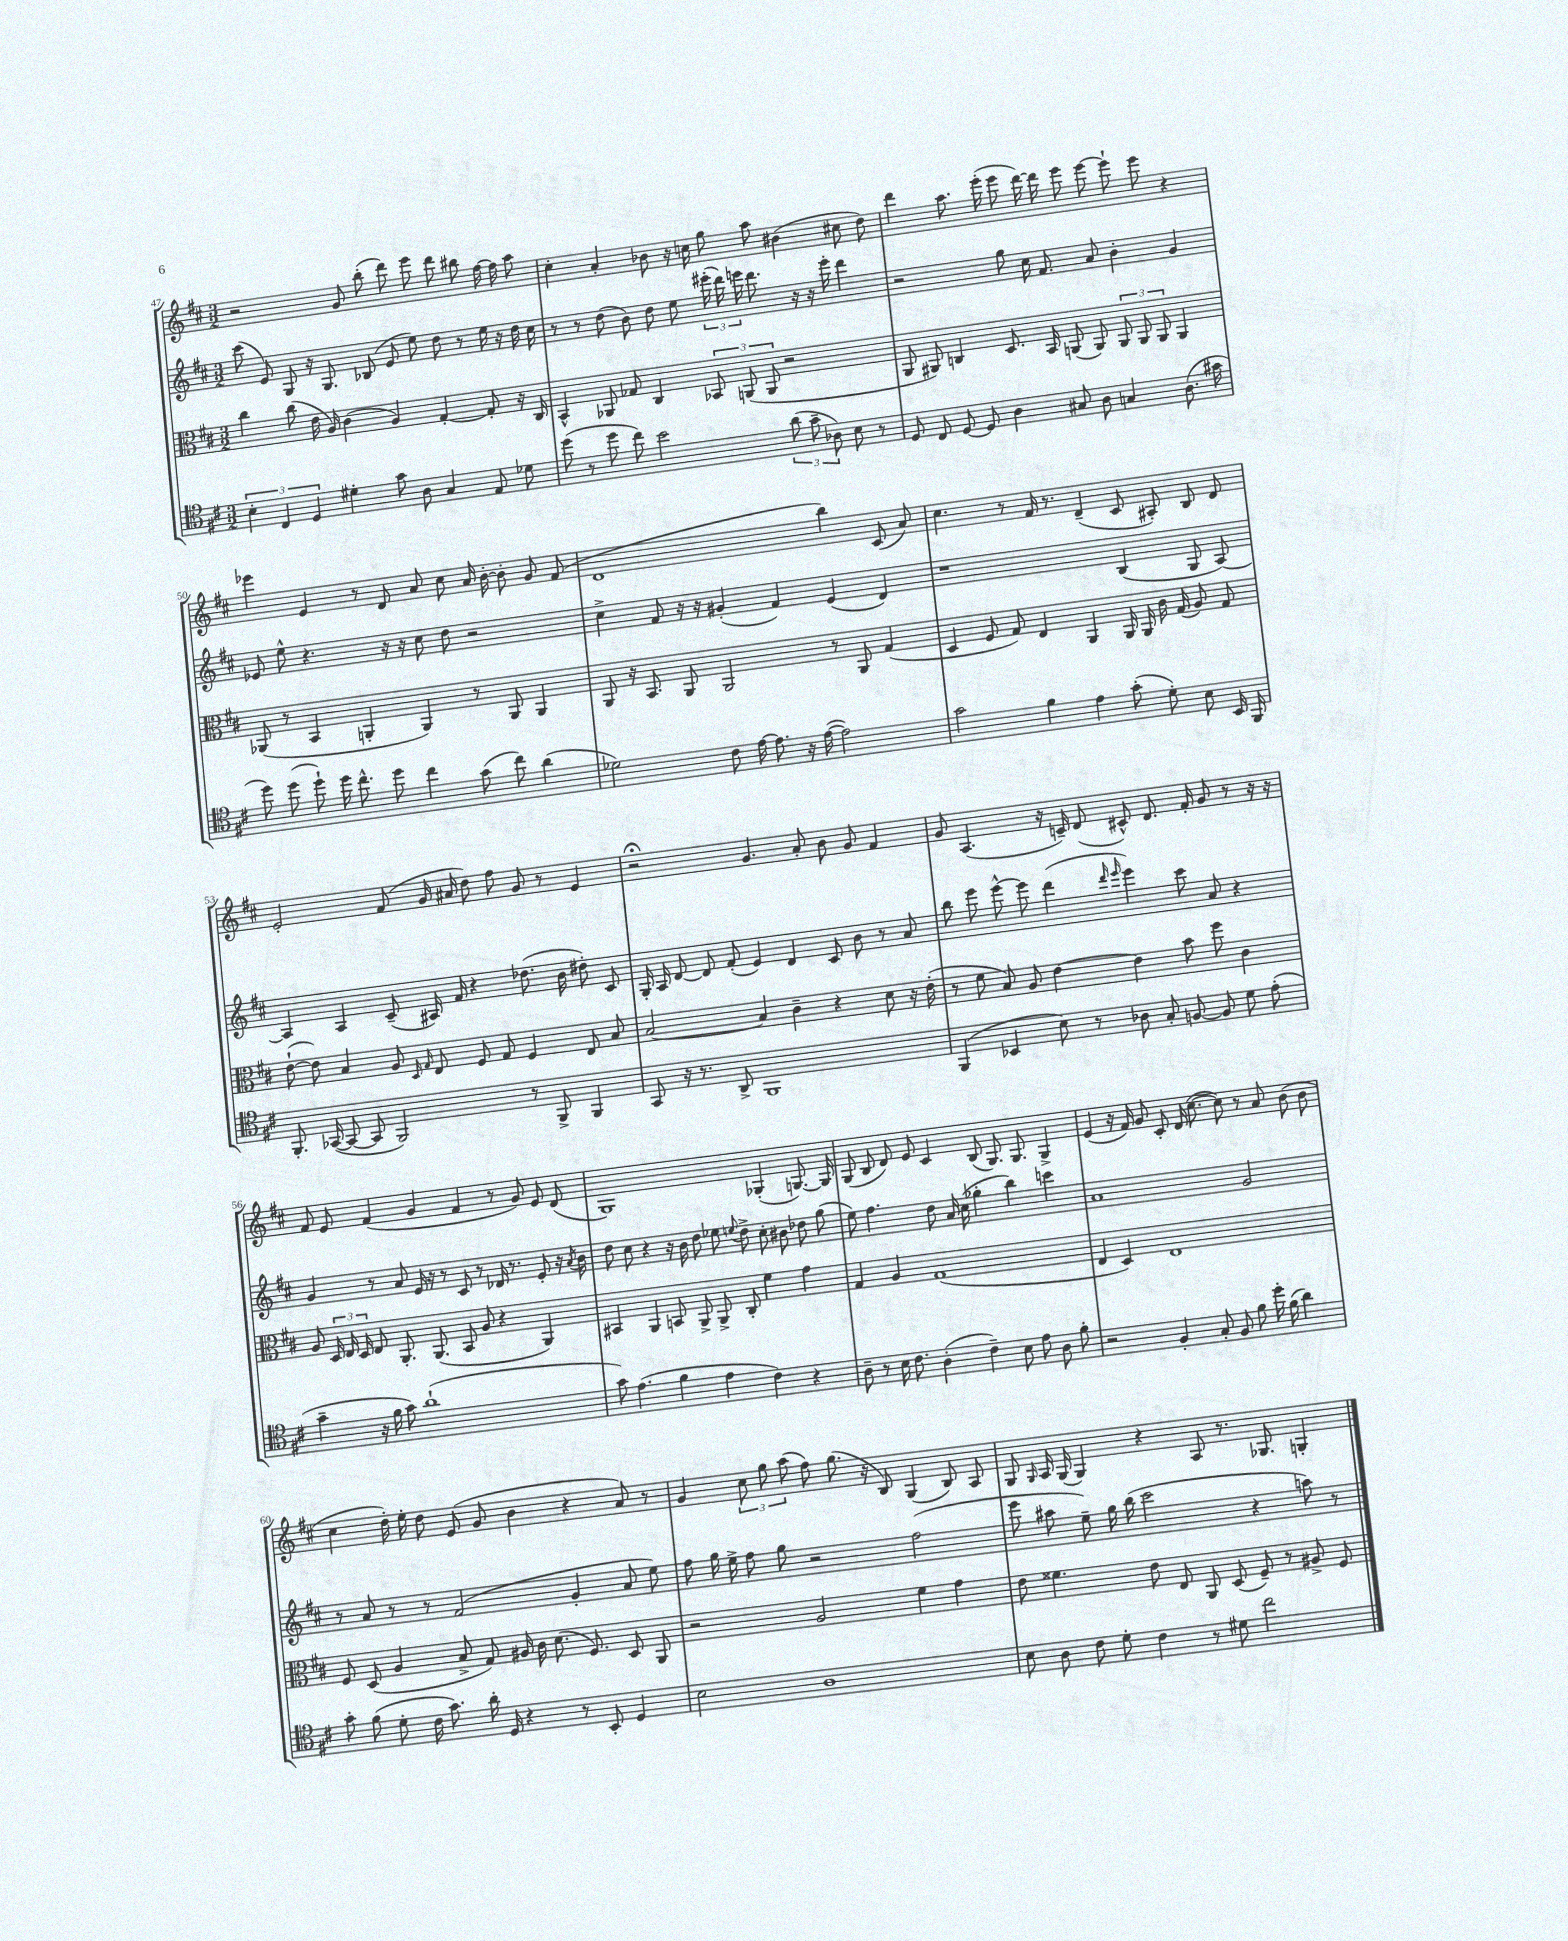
<<
\new StaffGroup <<
\new Staff = "s0" {
    \clef treble \key d \major \numericTimeSignature \time 3/2
    \autoBeamOff r2 g'8 b''8-.( d'''8) e'''8 d'''8 bis''8 fis''16~ fis''16 a''8 |
    cis''4-. a'4-. bes'8 r16 c''16 g''8 a''8 bis'4( cis''8 d''8) |
    d'''4 a''8. e'''16-.( e'''8 d'''16~) d'''16 e'''8 e'''8~ e'''8-! e'''8 r4 |
    ees'''4 e'4 r8 d'8 a'8 cis''8 a'16 b'16~-. b'8-. g'8 fis'8( |
    d'1 b''4) cis'8( a'8) |
    cis''4. r8 fis'16 r8. d'4--( cis'8 ais8-.) b8 d'8 |
    e'2-. fis'8( g'16 ais'16 d''8) fis''8 g'8 r8 e'4 |
    r2\fermata g'4. a'8-. b'8 g'8 fis'4 |
    g'8 a4.( r16 c'16--) d'8( cis'8-^) d'8. fis'16-. g'8 r8 r16 r16 |
    fis'8 e'8 fis'4( g'4 fis'4 r8 g'8) e'8 d'8( |
    g1) ges4-.( g8.~) g16 |
    g8( b8 d'8) e'8 cis'4 b8( g8.) g8. g4-> |
    e'4( r16 fis'16) g'8 cis'8-. d'16( cis''8.~ cis''8) r8 a'8 b'8( b'8 |
    cis''4 d''16-.) e''16-. d''8 e'8( g'8 b'4 r4 a'8) r8 |
    g'4 \tuplet 3/2 { cis''8 g''8 a''8( } fis''8) g''8.( r16 b8) g4( b8) a8 |
    g8 \grace { g16 } a16 g16( g4) r4 a8 r8. ges8. g4-. \bar "|." |
}
\new Staff = "s1" {
    \clef treble \key d \major \numericTimeSignature \time 3/2
    \autoBeamOff cis'''8( e'8) g8 r16 g8. bes8( e'8 e''8) d''8 r8 e''16 r16 d''16 cis''16 |
    r8 r8 d''8( b'8) d''8 e''8 \tuplet 3/2 { eis'''16-.( d'''16) e'''16 } d'''8. r16 r16 e'''16-. d'''4 |
    r2 g''8 cis''16 fis'8. a'8 b'4-. g'4 |
    ees'8 e''8-^ r4. r16 r16 cis''8 d''8 r2 |
    cis''4-> fis'8 r16 r16 gis'4-.( fis'4) e'4( d'4) |
    r1 b4( g8 a8~) |
    a4 a4 cis'8--( ais16) fis'16 r4 des''8.( b'16 dis''8-.) cis'8 |
    g16-. a16 d'8~ d'8 fis'8-.( e'4) d'4 cis'8 b'8 r8 a'8 |
    b''8 e'''8 e'''8~-^ e'''8 d'''4( \grace { d'''16 e'''16 } e'''4) cis'''8 a'8 r4 |
    g'4 r8 a'8 e'16 r16 r8 cis'8 r8 des'16 r8. e'8-. r16 \acciaccatura { a'8 } b'16 |
    d''8 cis''8 r4 r16 b'16 d''8 ees''8 \appoggiatura { e''8 } d''8-> cis''8-. bis'8 des''8 g''8( |
    e''8) fis''4. d''8 a'16 cis''16( ges''4-. b''4) c'''4 |
    a'1 g'2 |
    r8 a'8 r8 r8 fis'2( g'4-. a'8 e''8) |
    fis''8 g''16 e''16-> fis''8 g''8 r2 fis''2( |
    e'''8 ais''8 e''8--) g''16 b''16( cis'''2 r4 a''8) r8 \bar "|." |
}
\new Staff = "s2" {
    \clef alto \key d \major \numericTimeSignature \time 3/2
    \autoBeamOff cis''4 cis''8( e'16 a16) cis'4( a4) g4~-. g8-. r16 cis16 |
    b,4-^ aes,8 ges8 cis4 \tuplet 3/2 { bes,8 a,8( a,8 } r2 |
    a,8 ais,8) c4 d8. b,16 a,8( a,8) \tuplet 3/2 { a,8 a,8 a,8 } a,4 |
    aes,8( r8 b,4 a,4-. a,4) r8 a,8 a,4 |
    a,8 r16 b,8. a,8 a,2 r8 a,8 g4( |
    d4 fis8 g8) e4 a,4 a,16 a,16 cis'16 g16( a8) g8 |
    e'8~-!( e'8) b4 a8 \grace { d16 g16 } e8 fis8 g8 fis4 e8 b8 |
    b2~ b4 cis'4-- r4 d'8 r16 e'16-.( |
    r8 fis'8 b8) a8 e'4~ e'4 b'8 fis''8 cis'4 |
    a8 \tuplet 3/2 { d16 e16 d16 } e8 a,8.-. a,8.( b,8 a8 r4 a,4) |
    bis,4 a,4 b,8 a,8-> a,8-> cis8-. fis'4 g'4 |
    g4 a4 g1( |
    e4 d4) e1 |
    fis8 d8( a4 b8-> g8) ais16 cis'16 d'8.( fis8.) d8 a,8 |
    r2 a2 fis'4 g'4 |
    e'8 fisis'4. e'8 e8 a,8 d8( fis8--) r8 ais8-> fis8 \bar "|." |
}
\new Staff = "s3" {
    \clef tenor \key d \major \numericTimeSignature \time 3/2
    \autoBeamOff \tuplet 3/2 { b4-. cis4 d4 } dis'4-. g'8 a8 g4 e8 des'8 |
    d''8( r8 d''8 cis''8) b'2 \tuplet 3/2 { a'8( g'8-- aes8) } b8 r8 |
    d8 cis8 d8~ d8 a4 gis8 a8 g4 a8.( gis'16 |
    d''8) d''8( d''8-!) d''16 cis''8.-^ d''8 cis''4 g'8( cis''8) a'4( |
    des'2) cis'8 e'16~ e'8. r16 e'16~( e'2) |
    g'2 fis'4 e'4 g'8-.( d'8-.) b8 b,16 fis,16 |
    fis,8.-. ges,16~( ges,8~ ges,8 fis,2) r8 fis,8-> fis,4 |
    g,8 r16 r8. a,8-> fis,1 |
    fis,4( bes,4 b8) r8 aes8 g8-. f8~ f8 d'8 e'8-.( |
    g'4-- r16 fis'16 g'8) a'1-!( |
    g'8) e'4.( fis'4 e'4 cis'4) r4 |
    a8-- r8 b16 cis'8. a4-.( cis'4--) b8 e'8 a8 fis'8-. |
    r2 fis4-. g8-. fis8 fis'8 d''16-. fis'16( a'4) |
    g'8-. fis'8( d'8-. cis'16 g'8.) a'16-. d16 r4 r8 b,8-. d4 |
    b2 a1 |
    b8 a8 cis'8 d'8-. cis'4 r8 dis'8 cis''2 \bar "|." |
}
>>
>>
\layout { \context { \Score currentBarNumber = #47 } }
